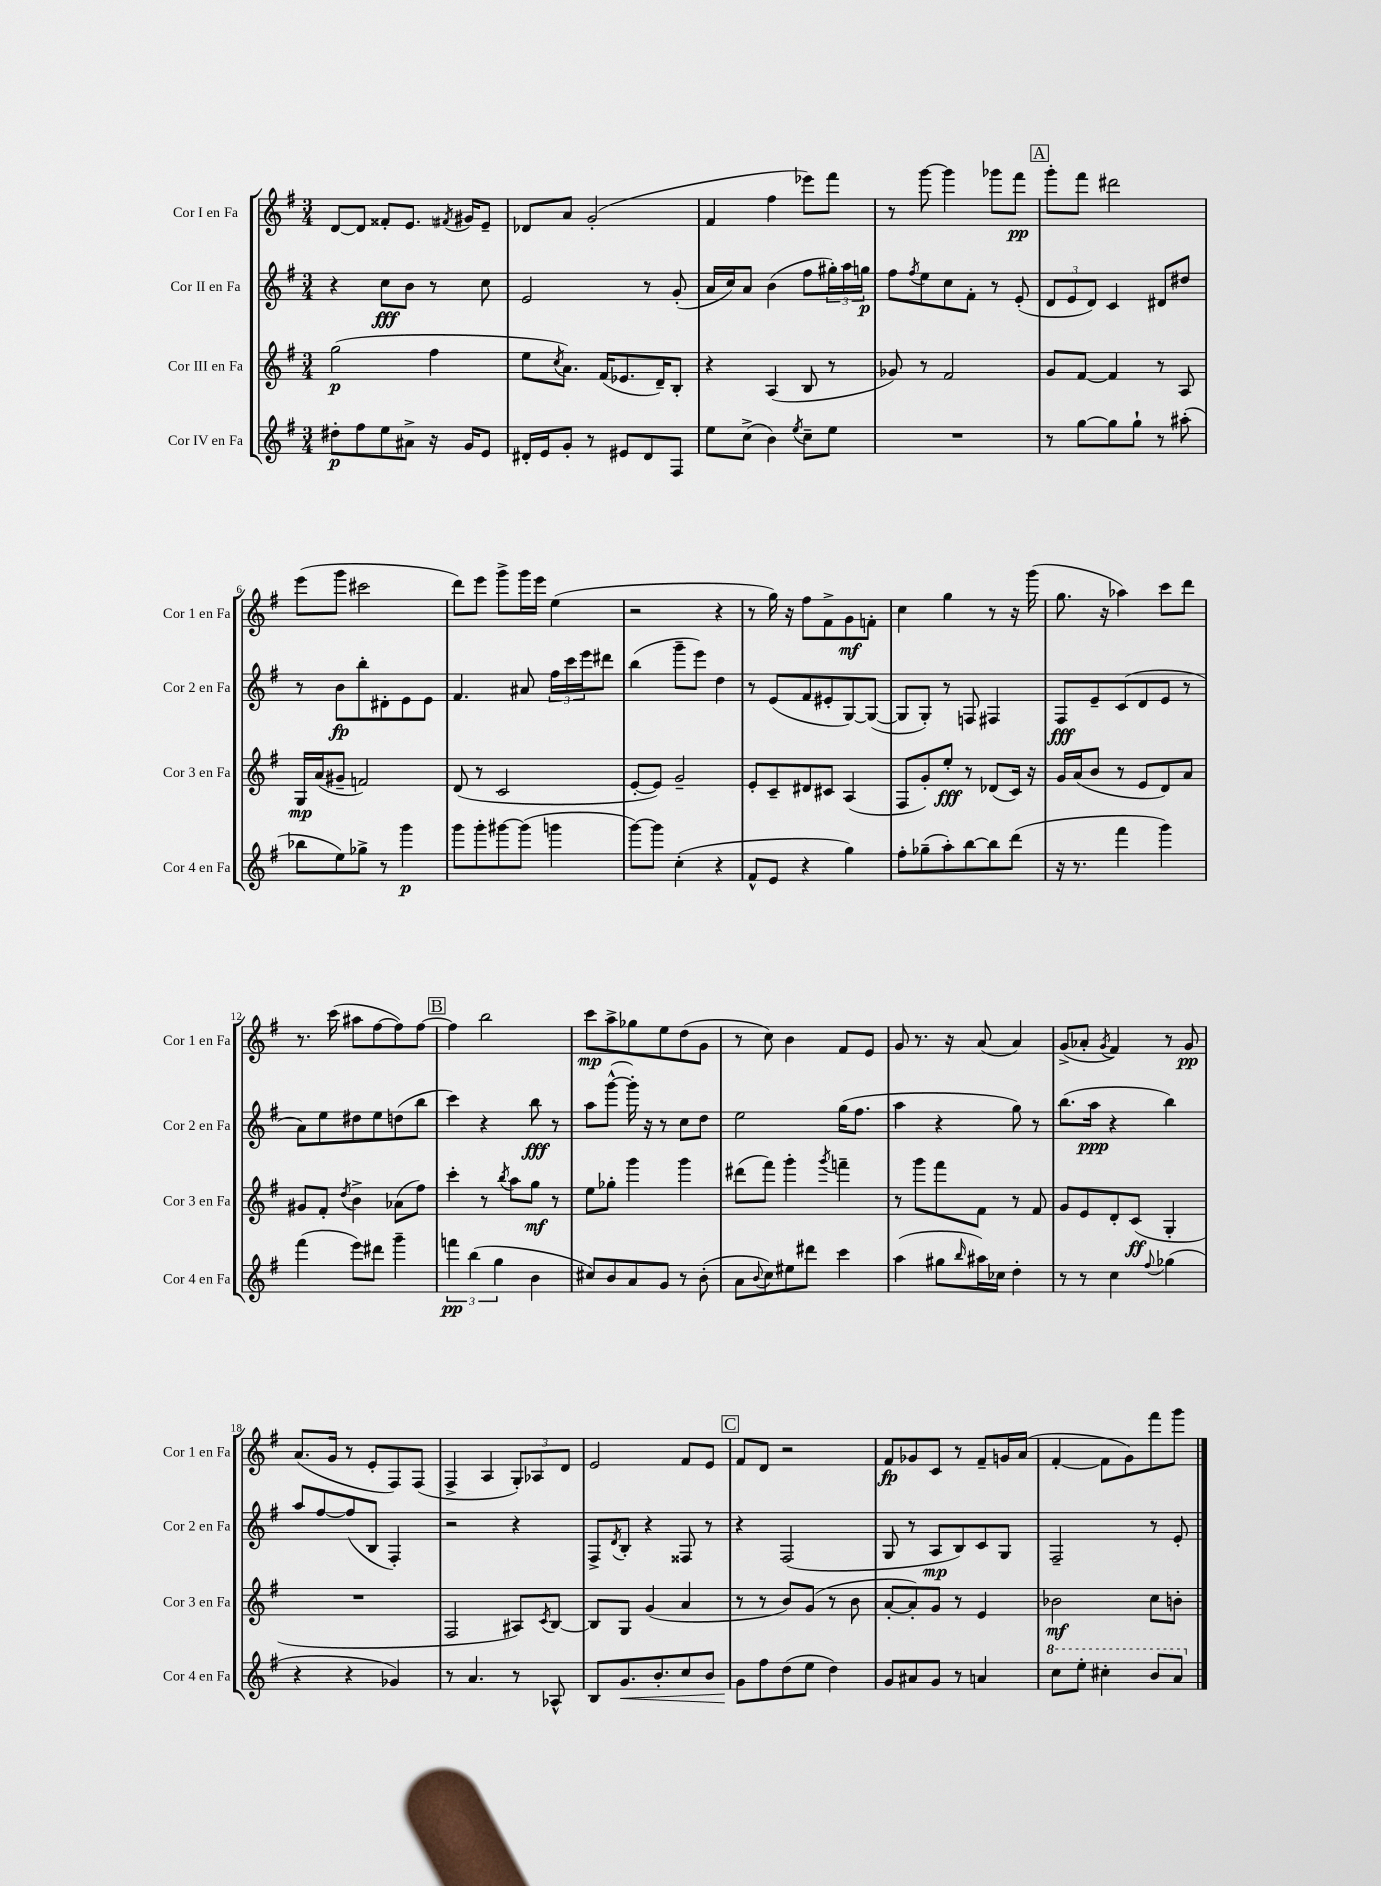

**kern	**dynam	**kern	**dynam	**kern	**dynam	**kern	**dynam
*part4	*part4	*part3	*part3	*part2	*part2	*part1	*part1
*staff4	*staff4	*staff3	*staff3	*staff2	*staff2	*staff1	*staff1
*I"Cor IV en Fa	*	*I"Cor III en Fa	*	*I"Cor II en Fa	*	*I"Cor I en Fa	*
*I'Cor 4 en Fa	*	*I'Cor 3 en Fa	*	*I'Cor 2 en Fa	*	*I'Cor 1 en Fa	*
*clefG2	*	*clefG2	*	*clefG2	*	*clefG2	*
*k[f#]	*	*k[f#]	*	*k[f#]	*	*k[f#]	*
*M3/4	*	*M3/4	*	*M3/4	*	*M3/4	*
=1	=1	=1	=1	=1	=1	=1	=1
8dd#X'\L	p	(2gg\	p	4r	.	[8d/L	.
8ff#\	.	.	.	.	.	8d/J]	.
8ee\	.	.	.	8cc\L	fff	8f##X'/L	.
8a#X^\J	.	.	.	8b\J	.	8.e/J	.
16r	.	4ff#\	.	8r	.	.	.
.	.	.	.	.	.	8qf#X/	.
16g/KL	.	.	.	.	.	16g#X/KL	.
8e/J	.	.	.	8cc\	.	8e~/J	.
=2	=2	=2	=2	=2	=2	=2	=2
16d#X'/LL	.	8ee\L	.	2e/	.	8d-X/L	.
16e/J	.	.	.	.	.	.	.
.	.	8qcc/	.	.	.	.	.
8g'/J	.	8.a\J)	.	.	.	8a/J	.
8r	.	.	.	.	.	(2g'/	.
.	.	(16f#/KL	.	.	.	.	.
8e#X/L	.	8.e-X/	.	.	.	.	.
8d#/	.	.	.	8r	.	.	.
.	.	16d~/K)	.	.	.	.	.
8F#/J	.	8B'/J	.	(8g'/	.	.	.
=3	=3	=3	=3	=3	=3	=3	=3
8ee\L	.	4r	.	16a/LL	.	4f#/	.
.	.	.	.	16cc/J)	.	.	.
(8cc^\J	.	.	.	8a/J	.	.	.
4b\)	.	(4A/	.	(4b\	.	4ff#\	.
8qee/	.	.	.	.	.	.	.
8cc~\L	.	8B/	.	8ff#\L	.	8eee-X\L)	.
8ee\J	.	8r	.	24gg#X'\L)	.	8fff#\J	.
.	.	.	.	24aa\	.	.	.
.	.	.	.	24ggn\JJ	p	.	.
=4	=4	=4	=4	=4	=4	=4	=4
2.r	.	8g-X/)	.	8ff#\L	.	8r	.
.	.	.	.	8qff#/	.	.	.
.	.	8r	.	8ee\	.	[8ggg\	.
.	.	2f#/	.	8cc\	.	4ggg\]	.
.	.	.	.	8f#'\J	.	.	.
.	.	.	.	8r	.	8ggg-X\L	.
.	.	.	.	(8e'/	.	8fff#\J	pp
!!LO:REH:place=s1:t=A
=5	=5	=5	=5	=5	=5	=5	=5
8r	.	8g/L	.	12d/L	.	8ggg'\L	.
.	.	.	.	12e/	.	.	.
[8gg\L	.	[8f#/J	.	.	.	8fff#\J	.
.	.	.	.	12d/J)	.	.	.
8gg\]	.	4f#/]	.	4c/	.	2ddd#X\	.
8gg`\J	.	.	.	.	.	.	.
8r	.	8r	.	8d#X/L	.	.	.
(8aa#X'\	.	8A/	.	8dd#X/J	.	.	.
!!LO:LB:g=z
=6	=6	=6	=6	=6	=6	=6	=6
8bb-X\L	.	16G/LL	mp	8r	.	(8eee\L	.
.	.	(16a/J	.	.	.	.	.
8ee\)	.	8g#X~/J	.	8b\L	fp	8ggg\J	.
8gg-X^\J	.	2fn/)	.	8bb'\	.	2ccc#X\	.
8r	.	.	.	8d#X'\	.	.	.
4ggg\	p	.	.	8e\	.	.	.
.	.	.	.	8e\J	.	.	.
=7	=7	=7	=7	=7	=7	=7	=7
8ggg\L	.	(8d/	.	4.f#/	.	8ddd\L)	.
8ggg'\	.	8r	.	.	.	8eee\J	.
[8ggg#X\	.	2c/	.	.	.	8ggg^\L	.
(8ggg#\J]	.	.	.	8a#X/	.	16ggg\L	.
.	.	.	.	.	.	16eee\JJ	.
4gggn\	.	.	.	24ff#\LL	.	(4ee\	.
.	.	.	.	24ccc\	.	.	.
.	.	.	.	24eee\J	.	.	.
.	.	.	.	8ddd#X\J	.	.	.
=8	=8	=8	=8	=8	=8	=8	=8
[8ggg\L)	.	[8e'/L	.	(4bb\	.	2r	.
8ggg\J]	.	8e/J])	.	.	.	.	.
(4cc'\	.	2g~/	.	8ggg~\L	.	.	.
.	.	.	.	8eee\J)	.	.	.
4r	.	.	.	4dd\	.	4r	.
=9	=9	=9	=9	=9	=9	=9	=9
8f#^^/L	.	8e'/L	.	8r	.	8r	.
8e/J	.	8c~/	.	(8e/L	.	16gg\)	.
.	.	.	.	.	.	16r	.
4r	.	8d#X/	.	8f#/	.	8ff#\L	.
.	.	8c#X/J	.	8e#X'/	.	8f#^\	.
4gg\)	.	(4A/	.	[8G/)	.	8g\	mf
.	.	.	.	(8G/J_	.	8fn'\J	.
=10	=10	=10	=10	=10	=10	=10	=10
8ff#'\L	.	8F#/L	.	8G/L]	.	4cc\	.
(8gg-X~\	.	8g'/)	.	8G'/J)	.	.	.
8aa'\)	.	8ee'/J	fff	8r	.	4gg\	.
[8bb\	.	8r	.	8Fn/	.	.	.
8bb\]	.	(8d-X/L	.	4F#X/	.	8r	.
(8ddd\J	.	16c/Jk)	.	.	.	16r	.
.	.	16r	.	.	.	(16ggg\	.
=11	=11	=11	=11	=11	=11	=11	=11
16r	.	16g/LL	.	8F#/L	fff	8.gg\	.
8.r	.	(16a/J	.	.	.	.	.
.	.	8b/J	.	8e~/	.	.	.
.	.	.	.	.	.	16r	.
4fff#\	.	8r	.	(8c/	.	4aa-X\)	.
.	.	8e/L	.	8d/	.	.	.
4ggg\)	.	8d/)	.	8e/J	.	8ccc\L	.
.	.	8a/J	.	8r	.	8ddd\J	.
!!LO:LB:g=z
=12	=12	=12	=12	=12	=12	=12	=12
(4fff#\	.	8g#X/L	.	8a\L)	.	8.r	.
.	.	8f#'/J	.	8ee\	.	.	.
.	.	.	.	.	.	(16ccc\	.
.	.	8qdd/	.	.	.	.	.
8eee\L)	.	4b^\	.	8dd#X\	.	8aa#X\L	.
8ddd#X\J	.	.	.	8ee\	.	[8ff#\	.
4ggg~\	.	(8a-X\L	.	(8ddn\	.	8ff#\])	.
.	.	8ff#\J)	.	8bb\J	.	[8ff#\J	.
!!LO:REH:place=s1:t=B
=13	=13	=13	=13	=13	=13	=13	=13
6fffn\	pp	4ccc'\	.	4ccc\)	.	4ff#\]	.
(6bb\	.	.	.	.	.	.	.
.	.	8r	.	4r	.	2bb\	.
6gg\	.	.	.	.	.	.	.
.	.	8qbb/	.	.	.	.	.
.	.	8aa\L	.	.	.	.	.
4b\	.	8gg\J	mf	8bb\	fff	.	.
.	.	8r	.	8r	.	.	.
=14	=14	=14	=14	=14	=14	=14	=14
8cc#X/L)	.	8ee\L	.	8aa\L	.	8ccc\L	mp
8b/	.	8gg-X'\J	.	([8ggg^^\J	.	8aa^\	.
8a/	.	4ggg\	.	16ggg'\])	.	8gg-X\	.
.	.	.	.	16r	.	.	.
8g/J	.	.	.	8r	.	8ee\	.
8r	.	4ggg\	.	8cc\L	.	(8dd\	.
(8b'\	.	.	.	8dd\J	.	8g\J	.
=15	=15	=15	=15	=15	=15	=15	=15
8a\L	.	(8ddd#X\L	.	2ee\	.	8r	.
8qqb/	.	.	.	.	.	.	.
8cc\)	.	8fff#\J)	.	.	.	8cc\)	.
8ee#X\	.	4ggg'\	.	.	.	4b\	.
8ddd#X\J	.	.	.	.	.	.	.
.	.	8qggg/	.	.	.	.	.
4ccc\	.	4fffn~\	.	(16gg\KL	.	8f#/L	.
.	.	.	.	8.ff#\J	.	.	.
.	.	.	.	.	.	8e/J	.
=16	=16	=16	=16	=16	=16	=16	=16
(4aa\	.	8r	.	4aa\	.	8g/	.
.	.	8ggg\L	.	.	.	8.r	.
8gg#X\L	.	8fff#\	.	4r	.	.	.
.	.	.	.	.	.	16r	.
16qqbb/	.	.	.	.	.	.	.
16aa#X\L)	.	8f#\J	.	.	.	(8a/	.
16cc-X\JJ	.	.	.	.	.	.	.
4dd'\	.	8r	.	8gg\)	.	4a/)	.
.	.	8f#/	.	8r	.	.	.
=17	=17	=17	=17	=17	=17	=17	=17
8r	.	8g/L	.	(8.bb\L	.	(8g^/L	.
8r	.	8e/	.	.	.	8a-X'/J	.
.	.	.	.	16aa\Jk	ppp	.	.
.	.	.	.	.	.	8qg/	.
4cc\	.	8d'/	.	4r	.	4f#/)	.
.	.	(8c/J	ff	.	.	.	.
8qqff#/	.	.	.	.	.	.	.
(4gg-X\	.	4G'/	.	4bb\)	.	8r	.
.	.	.	.	.	.	8g/	pp
!!LO:LB:g=z
=18	=18	=18	=18	=18	=18	=18	=18
4r	.	2.r	.	8aa/L	.	(8.a/L	.
.	.	.	.	[8ff#/	.	.	.
.	.	.	.	.	.	16g/Jk	.
4r	.	.	.	(8ff#/]	.	8r	.
.	.	.	.	8B/J	.	8e'/L	.
4g-X/)	.	.	.	4F#'/)	.	8F#/)	.
.	.	.	.	.	.	(8F#/J	.
=19	=19	=19	=19	=19	=19	=19	=19
8r	.	2F#/	.	2r	.	4F#^/	.
4.a/	.	.	.	.	.	.	.
.	.	.	.	.	.	4A/	.
8r	.	8A#X/L)	.	4r	.	12G'/L)	.
.	.	.	.	.	.	12A-X/	.
.	.	8qc/	.	.	.	.	.
8A-X^^/	.	[8B/J	.	.	.	.	.
.	.	.	.	.	.	12d/J	.
=20	=20	=20	=20	=20	=20	=20	=20
8B/L	.	8B/L]	.	8F#^/L	.	2e/	.
.	.	.	.	8qd/	.	.	.
!	!LO:HP:b	!	!	!	!	!	!
8.g/	<	8G/J	.	8B'/J	.	.	.
.	.	(4g/	.	4r	.	.	.
8.b'/	.	.	.	.	.	.	.
8cc/	.	4a/	.	8F##X/	.	8f#/L	.
8b/J	.	.	.	8r	.	8e/J	.
!!LO:REH:place=s1:t=C
=21	=21	=21	=21	=21	=21	=21	=21
8g\L	.	8r	.	4r	.	8f#/L	.
8ff#\	[	8r	.	.	.	8d/J	.
(8dd\	.	8b/L)	.	(2F#/	.	2r	.
8ee\J	.	(8g/J	.	.	.	.	.
4dd\)	.	8r	.	.	.	.	.
.	.	8b\	.	.	.	.	.
=22	=22	=22	=22	=22	=22	=22	=22
8g/L	.	[8a'/L	.	8G/	.	8f#/L	fp
8a#X/	.	8a'/])	.	8r	.	8g-X/	.
8g/J	.	8g/J	.	8A/L	mp	8c/J	.
8r	.	8r	.	8B/)	.	8r	.
4an/	.	4e/	.	8c/	.	8f#~/L	.
.	.	.	.	8G/J	.	16gn/L	.
.	.	.	.	.	.	(16a/JJ	.
=23	=23	=23	=23	=23	=23	=23	=23
*8va	*	*	*	*	*	*	*
8ccc\L	.	2b-X\	mf	2F#~/	.	[4f#'/	.
8eee'\J	.	.	.	.	.	.	.
4ccc#X'\	.	.	.	.	.	8f#\L]	.
.	.	.	.	.	.	8g\)	.
8bb/L	.	8cc\L	.	8r	.	8fff#\	.
8aa/J	.	8bn'\J	.	8e'/	.	8ggg\J	.
*X8va	*	*	*	*	*	*	*
==	==	==	==	==	==	==	==
*-	*-	*-	*-	*-	*-	*-	*-
